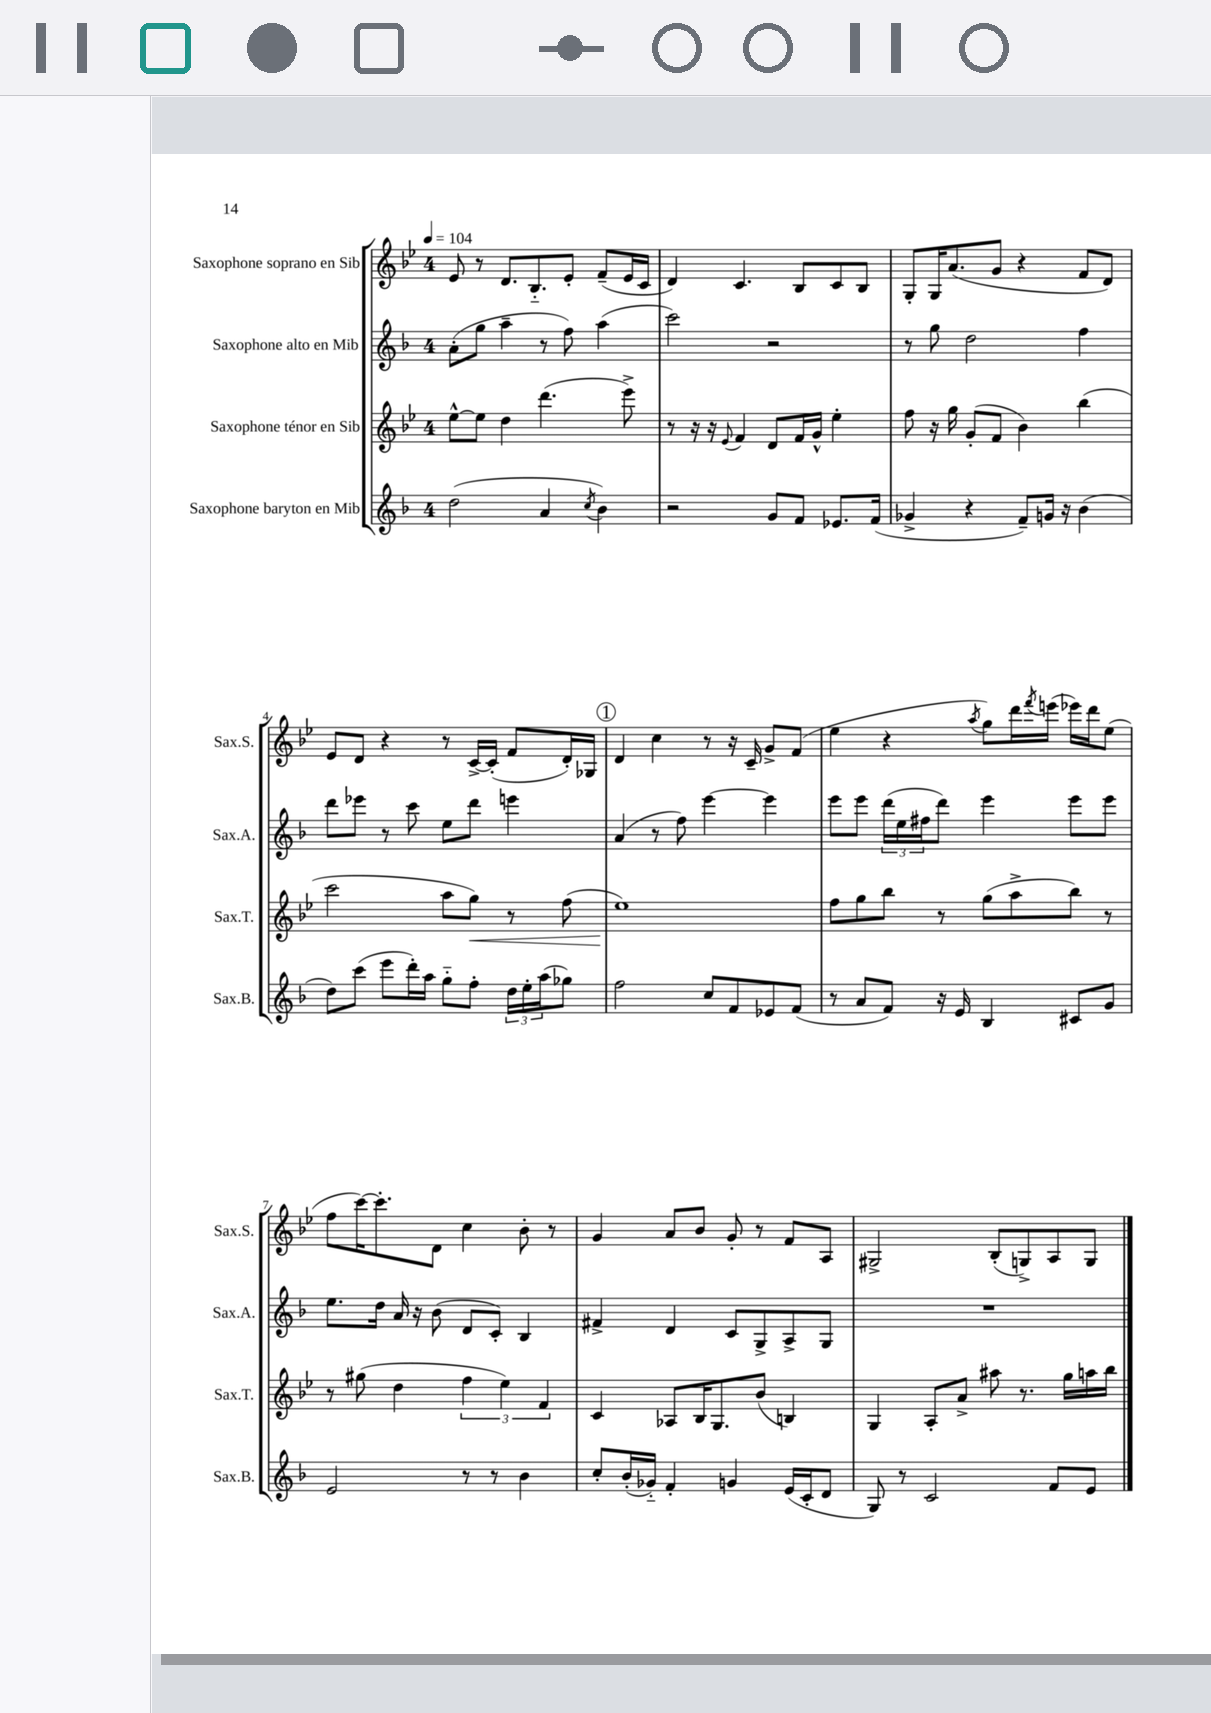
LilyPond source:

<<
\new StaffGroup <<
\new Staff = "s0" \with { instrumentName = "Saxophone soprano en Sib" shortInstrumentName = "Sax.S." } {
    \clef treble \key bes \major \once \override Staff.TimeSignature.style = #'single-digit \time 4/4 \tempo 4 = 104
    ees'8 r8 d'8. bes8.-_ ees'8-. f'8--( ees'16 c'16 |
    d'4) c'4. bes8 c'8 bes8 |
    g8-. g16 a'8.( g'8 r4 f'8 d'8) |
    ees'8 d'8 r4 r8 c'16~-> c'16-.( f'8 d'16-.) ges16 |
    \mark \markup { \circle "1" } d'4 c''4 r8 r16 c'16-- g'8-> f'8( |
    ees''4 r4 \acciaccatura { a''8 } g''8) d'''16 \acciaccatura { f'''8 } e'''16( ees'''16) d'''16 ees''8( |
    f''8 c'''16~) c'''8.-. d'8 c''4 bes'8-. r8 |
    g'4 a'8 bes'8 g'8-. r8 f'8 a8 |
    gis2-> bes8-.( g8->) a8 g8 \bar "|." |
}
\new Staff = "s1" \with { instrumentName = "Saxophone alto en Mib" shortInstrumentName = "Sax.A." } {
    \clef treble \key f \major \once \override Staff.TimeSignature.style = #'single-digit \time 4/4
    a'8-.( g''8 a''4-- r8 f''8) a''4( |
    c'''2) r2 |
    r8 g''8 d''2 f''4 |
    d'''8 ees'''8 r8 c'''8 e''8 d'''8 e'''4 |
    \mark \markup { \circle "1" } a'4( r8 f''8) e'''4~ e'''4 |
    e'''8 e'''8 \tuplet 3/2 { d'''16( e''16 fis''16 } d'''8) e'''4 e'''8 e'''8 |
    e''8. d''16 a'16 r16 bes'8( d'8 c'8-.) bes4 |
    fis'4-> d'4 c'8 g8-> a8-> g8 |
    R1 \bar "|." |
}
\new Staff = "s2" \with { instrumentName = "Saxophone ténor en Sib" shortInstrumentName = "Sax.T." } {
    \clef treble \key bes \major \once \override Staff.TimeSignature.style = #'single-digit \time 4/4
    ees''8~-^ ees''8 d''4 d'''4.( ees'''8->) |
    r8 r16 r16 \appoggiatura { ees'8 } f'4 d'8 f'16 g'16-^ ees''4-. |
    f''8 r16 g''16 g'8-.( f'8 bes'4) bes''4( |
    c'''2 a''8 g''8\<) r8 f''8( |
    \mark \markup { \circle "1" } ees''1\!) |
    f''8 g''8 bes''8 r8 g''8( a''8-> bes''8) r8 |
    r8 gis''8( d''4 \tuplet 3/2 { f''4 ees''4) f'4 } |
    c'4 aes8 bes16 g8. bes'8( b4) |
    g4 a8-. a'8-> ais''8 r8. g''16 a''16 bes''16 \bar "|." |
}
\new Staff = "s3" \with { instrumentName = "Saxophone baryton en Mib" shortInstrumentName = "Sax.B." } {
    \clef treble \key f \major \once \override Staff.TimeSignature.style = #'single-digit \time 4/4
    d''2( a'4 \acciaccatura { c''8 } bes'4) |
    r2 g'8 f'8 ees'8. f'16( |
    ges'4-> r4 f'8--) g'16 r16 bes'4( |
    d''8) c'''8( e'''8 d'''16-.) a''16 g''8-_ f''8-. \tuplet 3/2 { d''16 e''16-. a''16( } ges''8) |
    \mark \markup { \circle "1" } f''2 c''8 f'8 ees'8 f'8( |
    r8 a'8 f'8) r16 e'16 bes4 cis'8 g'8 |
    e'2 r8 r8 bes'4 |
    c''8-. bes'16-.( ges'16-_) f'4-. g'4 e'16( c'16-. d'8 |
    g8) r8 c'2 f'8 e'8 \bar "|." |
}
>>
>>
